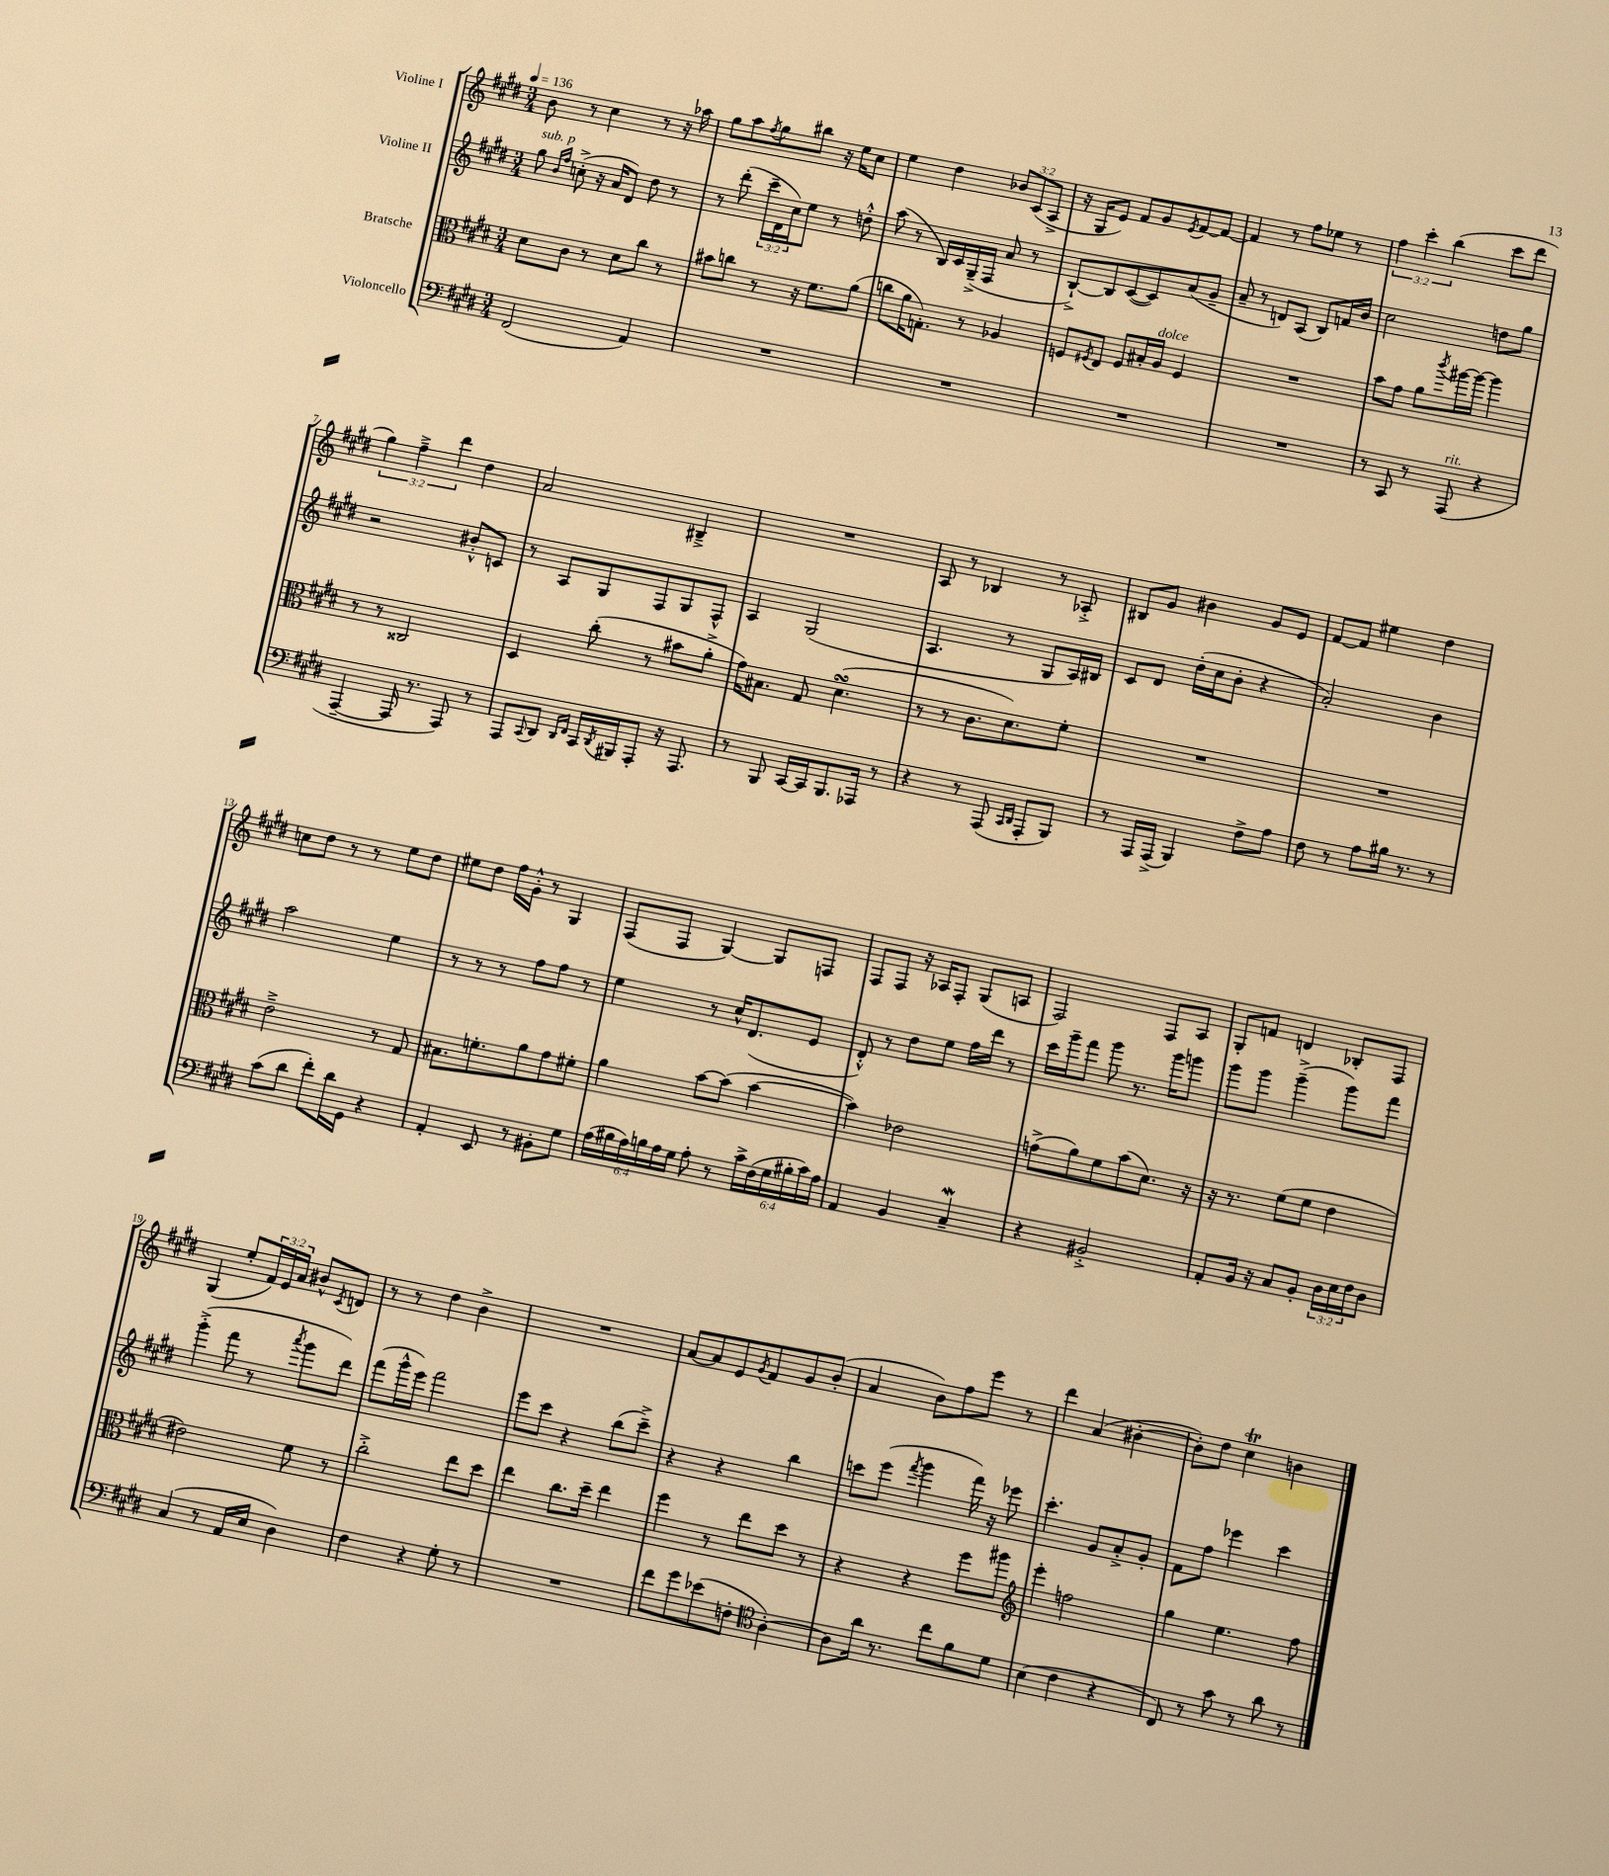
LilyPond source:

<<
\new StaffGroup <<
\new Staff = "s0" \with { instrumentName = "Violine I" } {
    \clef treble \key e \major \numericTimeSignature \time 3/4 \override Staff.TupletNumber.text = #tuplet-number::calc-fraction-text \tempo 4 = 136
    b'8 r8 cis''4 r8 r16 aes''16 |
    gis''8 a''8 \acciaccatura { fis''8 } gis''8 bis''8 r16 e''16 cis''8 |
    e''4 dis''4 \tuplet 3/2 { bes'8 cis'8( a8-> } |
    r16 gis16 e'8) fis'8 gis'8 \acciaccatura { e'8 } fis'8~ fis'8~ |
    fis'4 r8 fis''8 ees''8 r8 |
    \tuplet 3/2 { fis''4 cis'''4-. b''4( } cis'''8 dis'''8 |
    \tuplet 3/2 { gis''4) fis''4---> dis'''4 } dis''4 |
    a'2 bis4---> |
    R2. |
    a8 r8 bes4 r8 aes8-.-> |
    bis8 gis'8 bis'4 gis'8 e'8 |
    fis'8~ fis'8 eis''4 dis''4 |
    c''8 dis''8 r8 r8 e''8 dis''8 |
    eis''8 dis''8 fis''16 gis'16-.-^ r8 gis4 |
    fis8( fis8 gis4~) gis8 f8 |
    fis8 fis8 r16 aes16 fis8-. gis8( a8 |
    fis2) fis8 a8 |
    gis8-. f'8 d'4 bes8-. fis8 |
    gis4( e''8-. \tuplet 3/2 { fis'16) e'16 a'16 } bis'8-^ \acciaccatura { cis'8 } d'8 |
    r8 r8 dis''4 b'4-> |
    R2. |
    a'8~ a'8 e'8 \acciaccatura { gis'8 } fis'8 gis'8 b'8-.( |
    a'4 b'8) fis''8 e'''8 r8 |
    dis'''4 a'4( bis'4~-. |
    bis'8-.) dis''8 cis''4\trill b'4 \bar "|." |
}
\new Staff = "s1" \with { instrumentName = "Violine II" } {
    \clef treble \key e \major \numericTimeSignature \time 3/4 \override Staff.TupletNumber.text = #tuplet-number::calc-fraction-text
    gis''8^\markup { \italic "sub. p" } \grace { b'16 fis''16 } c''8-.->( r16 a'16 dis'8) dis''8 r8 |
    r8 dis'''8-.( \tuplet 3/2 { cis'''16-- dis'16 cis''16) } e''8 r8 d''8-.-^ |
    a''8( r8 b16) cis'16 gis16--->( fis16 a'8 r8 |
    b8~-!->) b8 cis'8~( cis'8) a'8( gis'8-- |
    a'8-- r8 d'8) a8( b8) f'16 b'16 |
    cis''2 d''8 gis''8 |
    r2 bis'8-.-^ c'8 |
    r8 a8 gis8 fis8 gis8 fis8-^ |
    a4 gis2( |
    a4. r8 gis8 a16) bis16 |
    cis'8 dis'8 dis''16-.( cis''16 b'8-. r4 |
    a'2-.) b'4 |
    a''2 e''4 |
    r8 r8 r8 fis''8 fis''8 r8 |
    e''4 r8 cis''16-^ dis'8.( e'8 |
    dis'8-.-^) r8 dis''8 e''8 fis''16 dis'''16 r8 |
    cis'''16 gis'''16-- fis'''8 gis'''8 r8. gis'''16 g'''8 |
    gis'''8 gis'''8 gis'''4--->( gis'''8) fis'''8 |
    gis'''4-.->( fis'''8 r8 \acciaccatura { a'''8 } gis'''8 dis'''8) |
    fis'''8( gis'''16-^ e'''16) fis'''2 |
    e'''8 cis'''8 r4 b''8( cis'''8--->) |
    r4 r4 b''4 |
    c'''8 e'''8( \acciaccatura { fis'''8 } gis'''4 fis'''16) r16 ees'''8 |
    cis'''4.-. gis'8 a'8-.-> gis'8-. |
    fis'8 fis''8 ees'''4 cis'''4 \bar "|." |
}
\new Staff = "s2" \with { instrumentName = "Bratsche" } {
    \clef alto \key e \major \numericTimeSignature \time 3/4
    dis'8 cis'8 r8 dis'8 cis''8 r8 |
    bis'8 c''8 r8 r16 fis'8. a'8( |
    c''8 a'16 g8.-.) r8 aes4 |
    f8 \acciaccatura { fis8 } e8 fis8 bis16-. a16^\markup { \italic "dolce" } fis4 |
    R2. |
    b'8 gis'8 a'8 \acciaccatura { cis'''8 } ais''16~ ais''16~ ais''4 |
    r8 r8 cisis2 |
    dis4 cis''8-.( r8 bis'8 a'8-.-> |
    gis'16) bis8. gis8 dis'4.\turn( |
    r8 r8 cis'8. dis'8.) fis'8-. |
    R2. |
    R2. |
    e'2---> r8 gis8 |
    bis8. f'8.-. a'8 gis'8 fis'8-. |
    a'4 b'8~ b'8( b'4~ |
    b'4) ees'2 |
    g'8->( a'8) fis'8 b'8( dis'8.) r16 |
    r16 r8. fis'8( fis'8 e'4 |
    eis'2) fis'8 r8 |
    cis''2-.-> e''8 dis''8 |
    e''4 cis''8. dis''16-- e''4 |
    fis''4 r8 e''8 dis''8 r8 |
    r4 r4 fis''8 ais''8 |
    \clef treble e'''4-. f''2 |
    gis''4 e''4. fis''8 \bar "|." |
}
\new Staff = "s3" \with { instrumentName = "Violoncello" } {
    \clef bass \key e \major \numericTimeSignature \time 3/4 \override Staff.TupletNumber.text = #tuplet-number::calc-fraction-text
    fis,2( a,4) |
    R2. |
    R2. |
    R2. |
    R2. |
    r8 cis,8 r8 a,,8^\markup { \italic "rit." }( r4 |
    a,,4~-- a,,16 r8. a,,8) r8 |
    a,,8 \appoggiatura { cis,8 } dis,8 \grace { dis,16 fis,16 } cis,16 \acciaccatura { dis,8 } bis,,16 a,,8-. r16 a,,8. |
    r8 b,,8 cis,16~ cis,16 b,,8. aes,,16 r8 |
    r4 r8 a,,8( \grace { cis,16 dis,16 } a,,8-. b,,8) |
    r8 a,,16 a,,16->( b,,4) fis8-> a8 |
    fis8 r8 a8 bis16 r8. r8 |
    cis'8( dis'8 fis'8-.) dis'16 gis,16 r4 |
    a,4-. e,8 r8 bis,8-. gis8 |
    \tuplet 6/4 { a16( bis16 a16) b16 a16 gis16 } a8-. r8 \tuplet 6/4 { cis'16-> fis16( gis16 bis16-. cis'16) a16 } |
    a,4 b,4 cis4--\mordent |
    r4 bis,2-.-> |
    a,8-. b,16 r16 cis8 b,8-. \tuplet 3/2 { dis16 e16 fis16 } dis8 |
    cis4( r8 a,16 e16 dis4) |
    fis4 r4 gis8-. r8 |
    R2. |
    fis'8 gis'8 ees'8( f8-. \clef tenor a4~-.) |
    a8 a'16 r8. cis''8 fis'8 dis'8 |
    b4( cis'4 r4 |
    cis8) r8 gis'8 r8 a'8 r8 \bar "|." |
}
>>
>>
